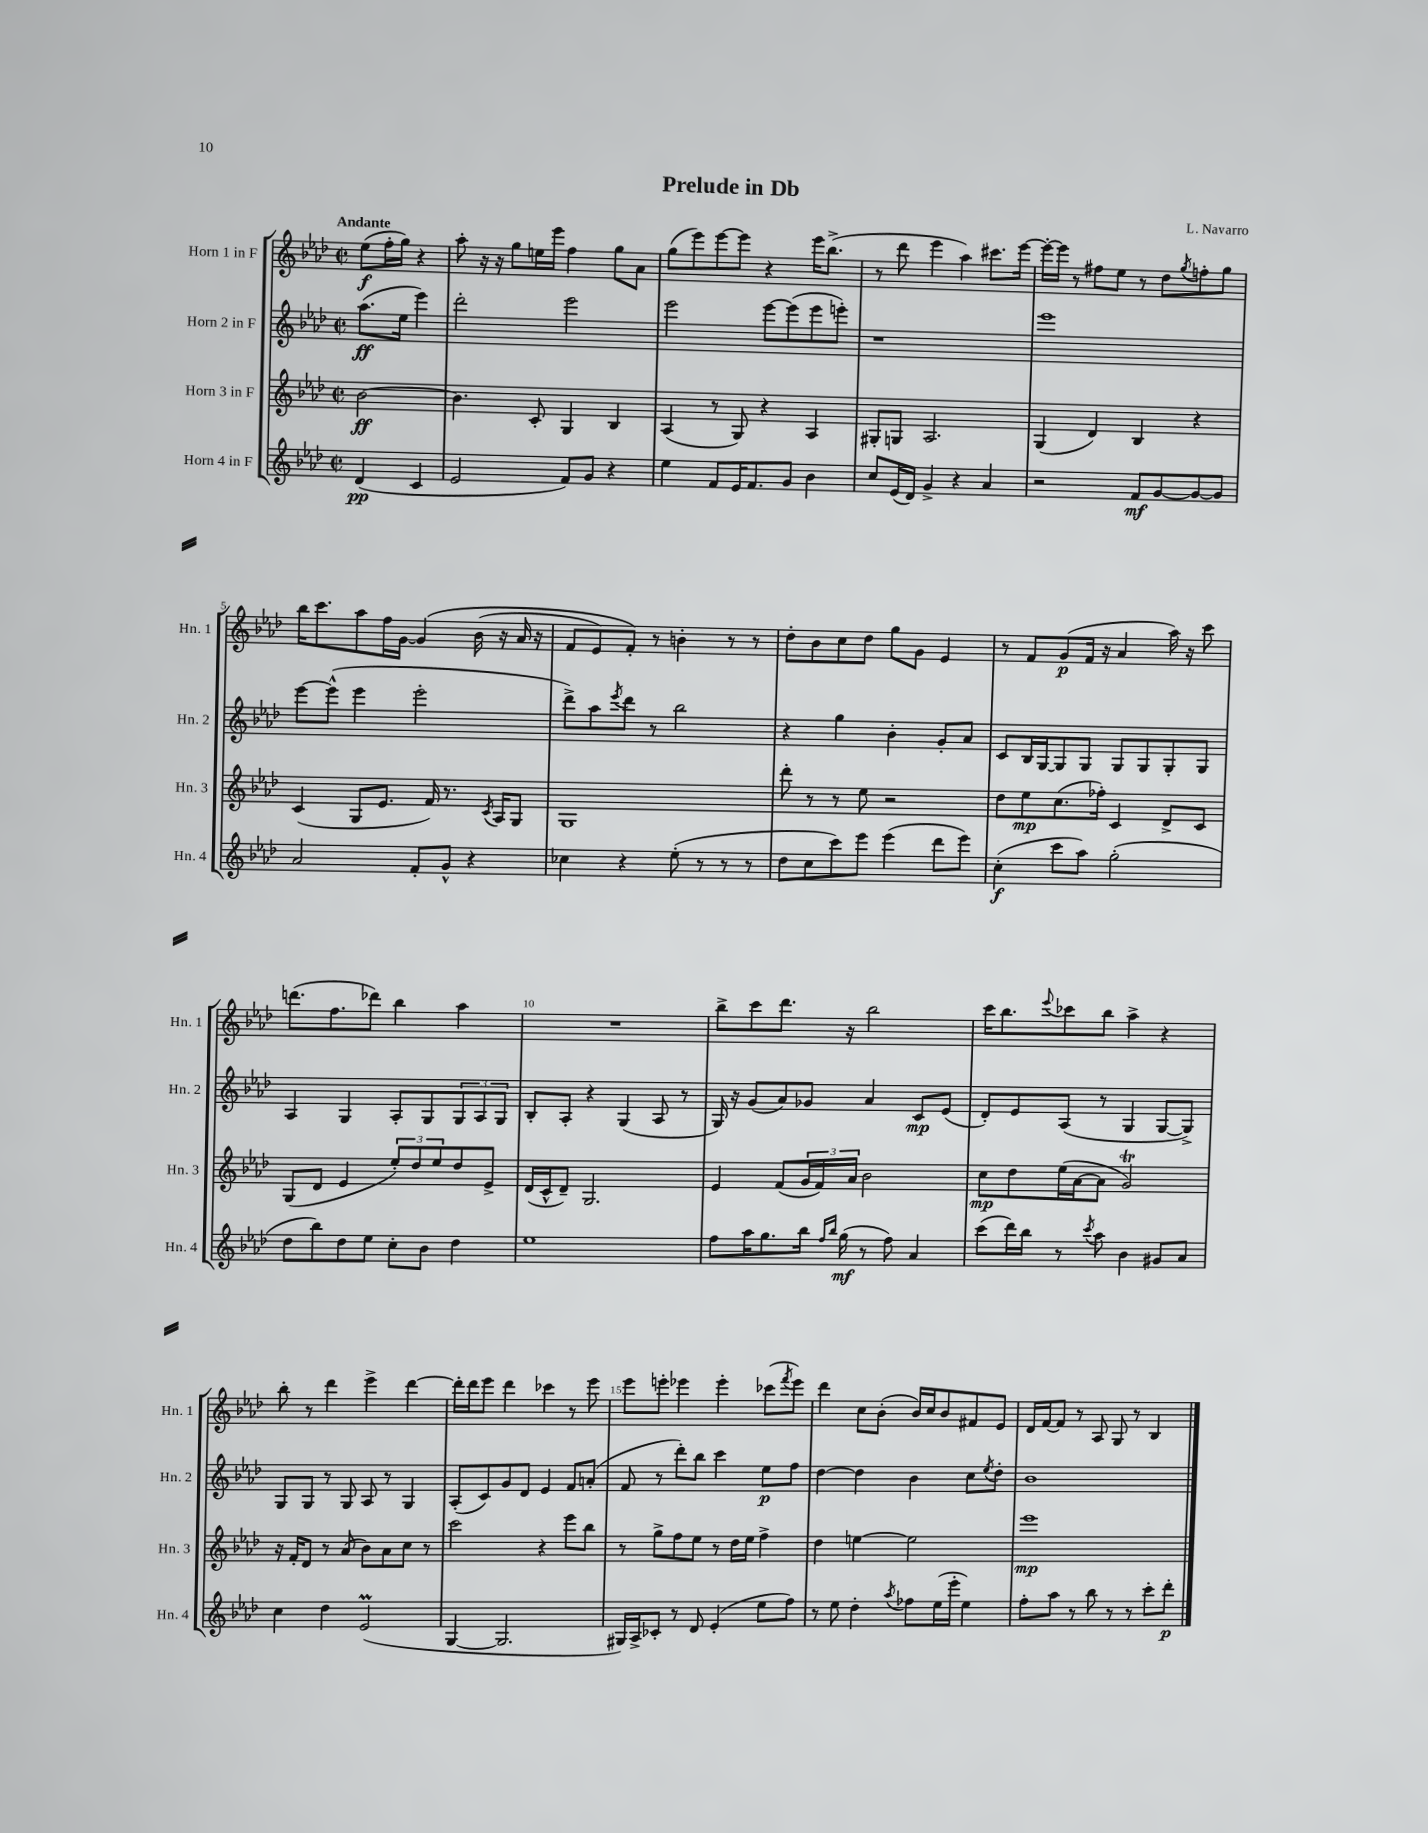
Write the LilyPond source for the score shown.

\header { title = "Prelude in Db" composer = "L. Navarro" }
<<
\new StaffGroup <<
\new Staff = "s0" \with { instrumentName = "Horn 1 in F" shortInstrumentName = "Hn. 1" } {
    \clef treble \key aes \major \defaultTimeSignature \time 2/2 \partial 2 \tempo "Andante"
    ees''8\f( f''16-. g''16) r4 |
    aes''8-. r16 r16 g''8 e''16 ees'''16 f''4 g''8 aes'8 |
    g''8( ees'''8) ees'''8~ ees'''8 r4 ees'''16 bes''8.->( |
    r8 des'''8 ees'''4 aes''4) cis'''8. ees'''16~ |
    ees'''16~-. ees'''16 r8 fis''8 ees''8 r8 des''8 \acciaccatura { g''8 } f''8-. g''8 |
    bes''16 c'''8. aes''8 f''16 g'16~ g'4\( bes'16( r16 aes'16 r16 |
    f'8 ees'8) f'8-.\) r8 b'4-. r8 r8 |
    des''8-. bes'8 c''8 des''8 g''8 g'8 ees'4 |
    r8 f'8 g'8\p( f'16 r16 aes'4 aes''16) r16 c'''8 |
    d'''8.( f''8. des'''8) bes''4 aes''4 |
    R1 |
    bes''8-> c'''8 des'''8. r16 bes''2 |
    c'''16 bes''8. \appoggiatura { ees'''8 } ces'''8 bes''8 aes''4-> r4 |
    bes''8-. r8 des'''4 ees'''4-> des'''4~ |
    des'''16-. des'''16 ees'''8 des'''4 ces'''4 r8 ees'''8 |
    ees'''8 e'''8-. ees'''4 ees'''4-. ces'''8( \acciaccatura { f'''8 } ees'''8) |
    des'''4 c''8 bes'8-.( bes'16) c''16 bes'8 fis'8 ees'8 |
    des'16 f'16~ f'8 r8 aes8 g8 r8 bes4 \bar "|." |
}
\new Staff = "s1" \with { instrumentName = "Horn 2 in F" shortInstrumentName = "Hn. 2" } {
    \clef treble \key aes \major \defaultTimeSignature \time 2/2 \partial 2
    aes''8.\ff( ees''16 ees'''4) |
    des'''2-. ees'''2 |
    ees'''2 ees'''8~ ees'''8( ees'''8 e'''8-.) |
    r1 |
    ees'''1 |
    ees'''8~ ees'''8-^( ees'''4 ees'''2-. |
    des'''8->) aes''8 \acciaccatura { ees'''8 } des'''8 r8 bes''2 |
    r4 g''4 bes'4-. g'8-. aes'8 |
    c'8 bes16 g16~ g8 g8 g8 g8 g8-. g8 |
    aes4 g4 aes8-. g8 \tuplet 3/2 { g8 aes8 g8 } |
    bes8-. aes8-. r4 g4( aes8 r8 |
    g16) r16 g'8( aes'8) ges'8 aes'4 c'8\mp ees'8( |
    des'8-.) ees'8 aes8( r8 g4 g8~ g8->) |
    g8 g8 r8 g8 aes8 r8 g4 |
    aes8-.( c'8) g'8 des'8 ees'4 f'8 a'8-.( |
    f'8 r8 des'''8-.) bes''8 c'''4 ees''8\p f''8 |
    des''4~ des''4 bes'4 c''8 \acciaccatura { ees''8 } des''8-. |
    bes'1 \bar "|." |
}
\new Staff = "s2" \with { instrumentName = "Horn 3 in F" shortInstrumentName = "Hn. 3" } {
    \clef treble \key aes \major \defaultTimeSignature \time 2/2 \partial 2
    bes'2~\ff |
    bes'4. c'8-. g4 bes4 |
    aes4( r8 g8) r4 aes4 |
    gis8-. g8 aes2. |
    g4( des'4) bes4 r4 |
    c'4( g8 ees'8. f'16) r8. \acciaccatura { c'8 } aes16 g8 |
    g1 |
    des'''8-. r8 r8 ees''8 r2 |
    des''8 ees''8\mp c''8.( fes''16-.) c'4 des'8-> c'8 |
    g8( des'8 ees'4 \tuplet 3/2 { ees''8-.) des''8 ees''8 } des''8 ees'8-> |
    des'16( c'16-^ des'8--) g2. |
    ees'4 f'8( \tuplet 3/2 { g'16 f'16) aes'16 } bes'2 |
    c''8\mp des''8 ees''16( aes'16~ aes'8 g'2\trill) |
    r16 f'16-. des'8 r8 aes'8( bes'8) aes'8 c''8 r8 |
    c'''2 r4 ees'''8 bes''8 |
    r8 g''8-> f''8 ees''8 r8 des''16 ees''16 f''4-> |
    des''4 e''4~ e''2 |
    ees'''1\mp \bar "|." |
}
\new Staff = "s3" \with { instrumentName = "Horn 4 in F" shortInstrumentName = "Hn. 4" } {
    \clef treble \key aes \major \defaultTimeSignature \time 2/2 \partial 2
    des'4\pp( c'4 |
    ees'2 f'8) g'8 r4 |
    ees''4 f'8 ees'16 f'8. g'8 bes'4 |
    c''8 ees'16( des'16) g'4-> r4 aes'4 |
    r2 f'8\mf g'8~ g'8~ g'8 |
    aes'2 f'8-. g'8-^ r4 |
    ces''4 r4 ees''8-.( r8 r8 r8 |
    des''8 c''8 c'''8) ees'''8 ees'''4( des'''8 ees'''8) |
    c''4-.\f( c'''8 aes''8) g''2-.( |
    des''8 bes''8) des''8 ees''8 c''8-. bes'8 des''4 |
    ees''1 |
    f''8 aes''16 g''8. bes''16 \grace { f''16 bes''16 } g''16\mf( r8 f''8) aes'4 |
    c'''8( des'''16) bes''16 r8 \acciaccatura { c'''8 } aes''8 bes'4 gis'8 aes'8 |
    c''4 des''4 ees'2\prall( |
    g4~ g2. |
    gis16) aes16-> ces'8-. r8 des'8 ees'4-.( ees''8 f''8) |
    r8 ees''8 des''4-. \acciaccatura { aes''8 } fes''8 ees''16( ees'''16-. ees''4) |
    f''8-. aes''8 r8 bes''8 r8 r8 c'''8-. des'''8-.\p \bar "|." |
}
>>
>>
\layout { \context { \Score \override BarNumber.break-visibility = ##(#f #t #t) barNumberVisibility = #(every-nth-bar-number-visible 5) } }
